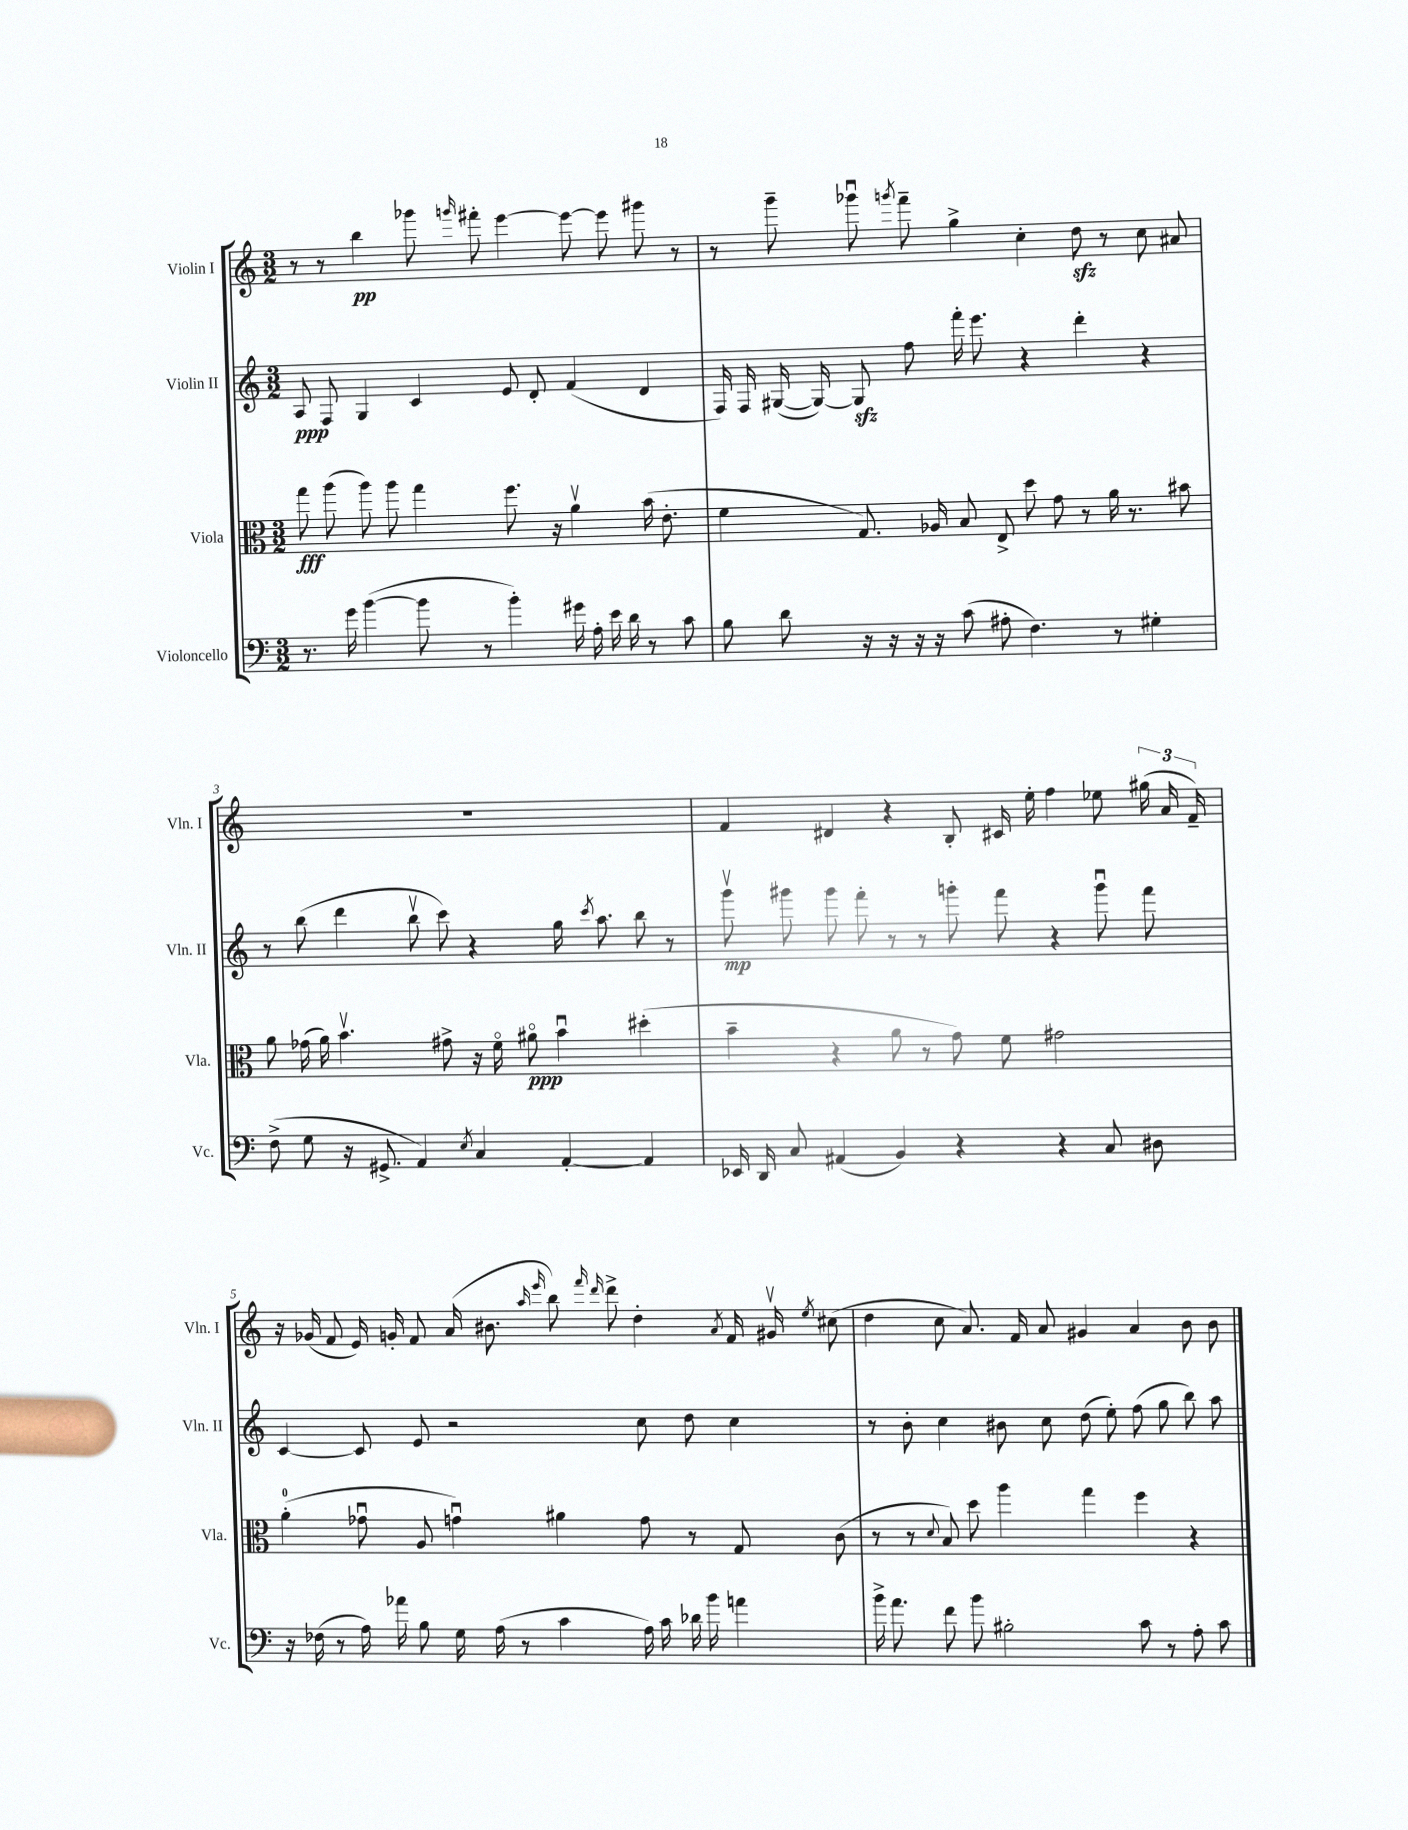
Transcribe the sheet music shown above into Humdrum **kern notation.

**kern	**kern	**kern	**kern
*staff4	*staff3	*staff2	*staff1
*clefF4	*clefC3	*clefG2	*clefG2
*k[]	*k[]	*k[]	*k[]
*M3/2	*M3/2	*M3/2	*M3/2
8.r	8gg	8A	8r
.	(8aa	8F	8r
16g	.	.	.
([4b	8aa)	4G	4bb
.	8aa	.	.
8b]	4gg	4c	8ggg-
.	.	.	16qqggg
8r	.	.	8fff#'
4b')	8.ff	8e	[4eee
.	.	8d'	.
.	16r	.	.
16g#	4av	(4f	8eee_
16A'	.	.	.
16e	.	.	8eee]
16d	.	.	.
8r	(16b	4d	8ggg#
.	8.e'	.	.
8c	.	.	8r
=	=	=	=
8B	4f	16F)	8r
.	.	16F	.
8d	.	([16G#	8ggg~
.	.	16G#_)	.
16r	8.G)	8G#]	8ggg-u
16r	.	.	.
.	.	.	8qggg
16r	.	8ff	8fff~
16r	16A-	.	.
(8c	8B	16fff'	4gg^
.	.	8.eee	.
8A#'	8E^	.	.
4.F)	8dd	4r	4cc'
.	8g	.	.
.	8r	4ddd'	8dd
8r	16a	.	8r
.	8.r	.	.
4G#'	.	4r	8cc
.	8b#	.	8a#
=	=	=	=
(8F^	8a	8r	1.r
8G	(16g-	(8bb	.
.	16a)	.	.
16r	4.bv	4ddd	.
8.GG#^	.	.	.
4AA)	.	8bbv	.
.	8g#^	8ccc)	.
8qE	.	.	.
4C	16r	4r	.
.	16fo	.	.
.	8a#o	.	.
[4AA'	4bu	16gg	.
.	.	8qccc	.
.	.	8.aa	.
4AA]	(4dd#'	8bb	.
.	.	8r	.
=	=	=	=
16EE-	4b~	8gggv	4f
16DD	.	.	.
8C	.	8ggg#	.
(4AA#	4r	8ggg#	4d#
.	.	8fff'	.
4BB)	8a	8r	4r
.	8r	8r	.
4r	8g)	8ggg'	8B'
.	8f	8fff	16c#
.	.	.	16ee'
4r	2g#	4r	4ff
8C	.	8gggu	8ee-
8D#	.	8fff	(24gg#
.	.	.	24a
.	.	.	24f~)
=	=	=	=
16r	(4a'	[4c	16r
(16F-	.	.	(16g-
8r	.	.	8f
16A)	8g-u	8c]	16e)
16a-	.	.	16g'
8B	8A	8e	8f
16G	4gu)	2r	(16a
(16A	.	.	8.b#
8r	.	.	.
.	.	.	16qqaa
.	.	.	16qqeee
4c	4a#	.	8bb)
.	.	.	16qqfff
.	.	.	16qqddd
.	.	.	8ddd^
16A)	8g	8cc	4dd'
16c	.	.	.
16d-	8r	8dd	.
16b	.	.	.
.	.	.	8qa
4a	8G	4cc	16f
.	.	.	16g#v
.	.	.	8qee
.	(8c	.	(8cc#
=	=	=	=
16b^	8r	8r	4dd
8.a	.	.	.
.	8r	8b'	.
.	8qqd	.	.
8f	8B)	4cc	8cc
8b	8dd	.	8.a)
2B#'	4aa	8b#	.
.	.	.	16f
.	.	8cc	8a
.	4gg	(8dd	4g#
.	.	8ee')	.
8c	4ff	(8ff	4a
8r	.	8gg	.
8A'	4r	8bb)	8b
8c	.	8aa	8b
==	==	==	==
*-	*-	*-	*-
